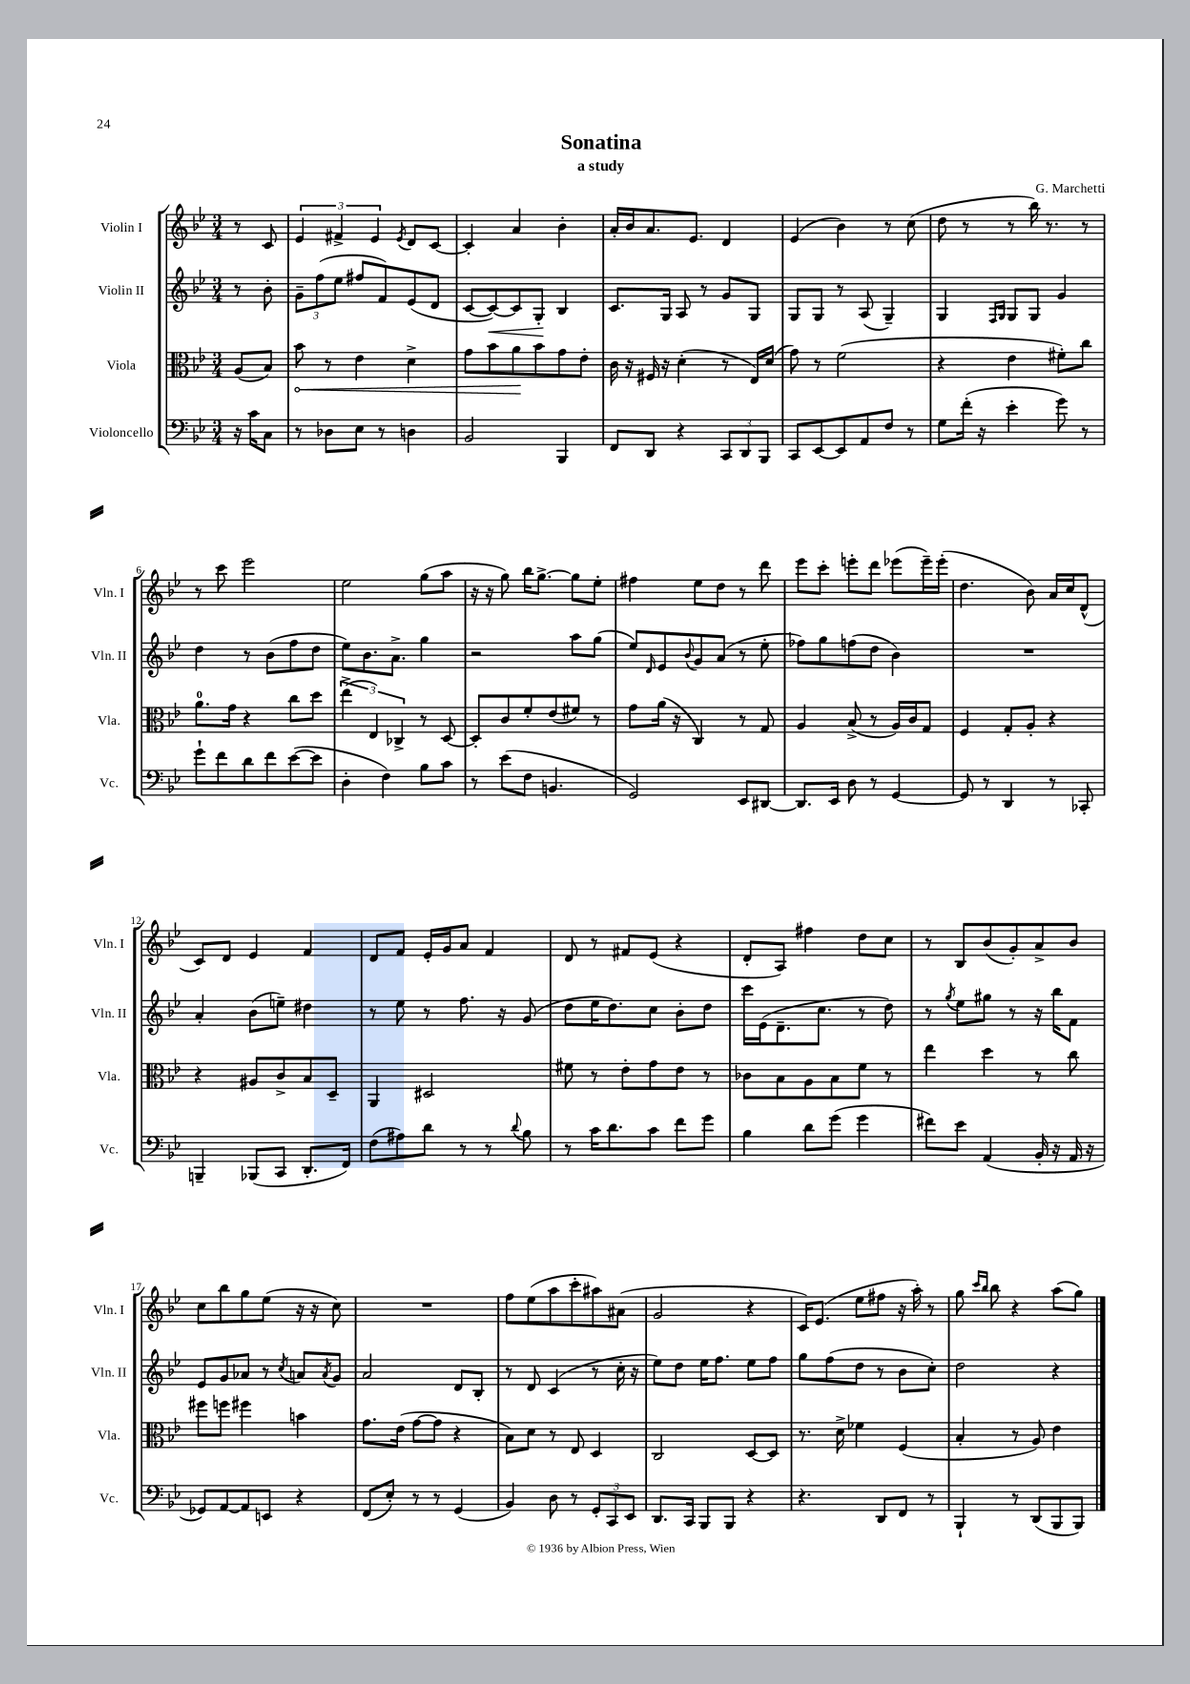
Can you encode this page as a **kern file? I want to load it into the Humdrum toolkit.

**kern	**kern	**kern	**kern
*staff4	*staff3	*staff2	*staff1
*clefF4	*clefC3	*clefG2	*clefG2
*k[b-e-]	*k[b-e-]	*k[b-e-]	*k[b-e-]
*M3/4	*M3/4	*M3/4	*M3/4
16r	(8A	8r	8r
16c	.	.	.
8C	8B-)	8b-'	8c
=	=	=	=
8r	8b-	12g~	6e-
.	.	(12ff	.
8D-	8r	.	.
.	.	12ee-	6f#^
8E-	4e-	8ff#	.
.	.	.	6e-
8r	.	8f)	.
.	.	.	8qe-
4D	4d^	(8e-	8d
.	.	8d	[8c
=	=	=	=
2BB-	8g	[8c	4c']
.	8b-	8c_)	.
.	8a	8c]	4a
.	8b-	8G'	.
4BBB-	8g	4B-	4b-'
.	8e-'	.	.
=	=	=	=
8FF	16c	8.c	16a'
.	16r	.	16b-
8DD	16F#	.	8.a
.	16r	16G	.
4r	(4d'	8A	.
.	.	.	8.e-
.	.	8r	.
12CC	8r	8g	4d
12DD	.	.	.
.	16E-)	8G	.
12BBB-	.	.	.
.	(16d	.	.
=	=	=	=
8CC	8g)	8G	(4e-
[8EE-	8r	8G	.
8EE-]	(2f	8r	4b-)
8AA	.	(8A	.
8F	.	4G~)	8r
8r	.	.	(8cc
=	=	=	=
8G	4r	4G	8dd
(16f'	.	.	8r
16r	.	.	.
.	.	16qqF	.
.	.	16qqG	.
4e-'	4e-	8G	8r
.	.	8G	16bb-)
.	.	.	8.r
8g)	8f#')	4g	.
8r	8cc	.	8r
=	=	=	=
8g`	8.a	4dd	8r
8f	.	.	8ccc
.	16g	.	.
8d	4r	8r	2eee-
8f	.	(8b-	.
([8e-	8cc	8ff	.
8e-]	8dd	8dd	.
=	=	=	=
4D'	(6ee-^	8ee-)	2ee-
.	.	8.b-	.
.	6E-)	.	.
4F)	.	.	.
.	.	8.a^	.
.	6C-^	.	.
8B-	8r	4gg	(8gg
8c	[8D	.	8aa
=	=	=	=
8r	8D']	2r	16r
.	.	.	16r
(8e-	8c	.	8gg)
8F	8f'	.	16bb-
.	.	.	[8.gg^
4.BB	(8e-	.	.
.	8f#)	8aa	8gg]
.	8r	(8gg	8ee-'
=	=	=	=
2GG)	8g	8ee-)	4ff#
.	.	16qqd	.
.	(16a	8e-	.
.	16r	.	.
.	.	8qqb-	.
.	4C)	8g	8ee-
.	.	(8a	8dd
8EE-	8r	8r	8r
[8DD#	8G	8ee-'	8ddd
=	=	=	=
8.DD#]	4A	8ff-)	8eee-
.	.	8gg	8ccc'
16EE-	.	.	.
8D	(8B-^	(8ff	8eee'
8r	8r	8dd	8ddd
[4GG	16A)	4b-)	(8eee-
.	16c	.	.
.	8G	.	16eee-~)
.	.	.	(16eee-'
=	=	=	=
8GG]	4F	2.r	4.dd
8r	.	.	.
4DD	8G'	.	.
.	8A'	.	8b-)
8r	4r	.	16a
.	.	.	16cc
8CC-'	.	.	(8d^^
=	=	=	=
4BBB~	4r	4a'	8c)
.	.	.	8d
(8BBB-	8A#	(8b-	4e-
8CC	8c^	8ee~)	.
8.DD'	8B-	4dd#	4f
.	8D~	.	.
16FF)	.	.	.
=	=	=	=
(8F	4AA	8r	8d
8A#)	.	8ee-	8f
8d	2D#	8r	16e-'
.	.	.	16g
8r	.	8.ff	8a
8r	.	.	4f
.	.	16r	.
8qqd	.	.	.
8B-	.	(8g	.
=	=	=	=
8r	8f#	8dd	8d
16c	8r	16ee-	8r
8.d	.	8.dd)	.
.	8e-'	.	8f#
8c	8g	8cc	(8e-
8f	8e-	8b-'	4r
8g	8r	8dd	.
=	=	=	=
4B-	8c-	16ccc	8d'
.	.	(16e-	.
.	8B-	8.d~	8A)
8d	8A	.	4ff#
.	.	8.cc	.
(8g	8B-	.	.
4g	8f	8r	8dd
.	8r	8dd)	8cc
=	=	=	=
8f#)	4ee-	8r	8r
.	.	8qgg	.
8e-	.	8ee-	8B-
(4AA	4dd	8gg#	(8b-
.	.	8r	8g')
16BB-'	8r	16r	8a^
16r	.	16bb-	.
16AA	8cc	8f	8b-
16r	.	.	.
=	=	=	=
8GG-)	8ff#	8e-	8cc
[8AA	8ff	8g	8bb-
8AA]	4ff#	8a-	8gg
8EE	.	8r	(8ee-
.	.	8qcc	.
4r	4b	8a	16r
.	.	.	16r
.	.	8qa	.
.	.	8g	8cc)
=	=	=	=
(8FF	8.g	2a	2.r
8E-')	.	.	.
.	(16e-	.	.
8r	[8g	.	.
8r	8g]	.	.
(4GG	4r	8d	.
.	.	8B-'	.
=	=	=	=
4BB-)	8B-)	8r	8ff
.	8d	8d	(8ee-
8D	8r	(4c	8aa
8r	8E-	.	8ccc'
12GG'	4D	8r	8aa#)
12CC	.	.	.
.	.	16cc'	(8a#
12EE-	.	.	.
.	.	16r	.
=	=	=	=
8.DD	2C	8ee-)	2g
.	.	8dd	.
16CC	.	.	.
8BBB-	.	16ee-	.
.	.	8.ff	.
8BBB-	.	.	.
4r	[8D	8ee-	4r
.	8D]	8ff	.
=	=	=	=
4.r	8.r	8gg	16c)
.	.	.	(8.e-
.	.	(8ff	.
.	16d^	.	.
.	4f-	8dd	8ee-
8DD	.	8r	8ff#
8FF	(4F	8b-	16r
.	.	.	16aa')
8r	.	8cc')	8r
=	=	=	=
4BBB-`	4B-'	2dd	8gg
.	.	.	16qqccc
.	.	.	16qqbb-
.	.	.	8bb-
8r	8r	.	4r
(8DD	8A)	.	.
8BBB-	4e-	4r	(8aa
8BBB-)	.	.	8gg)
==	==	==	==
*-	*-	*-	*-
